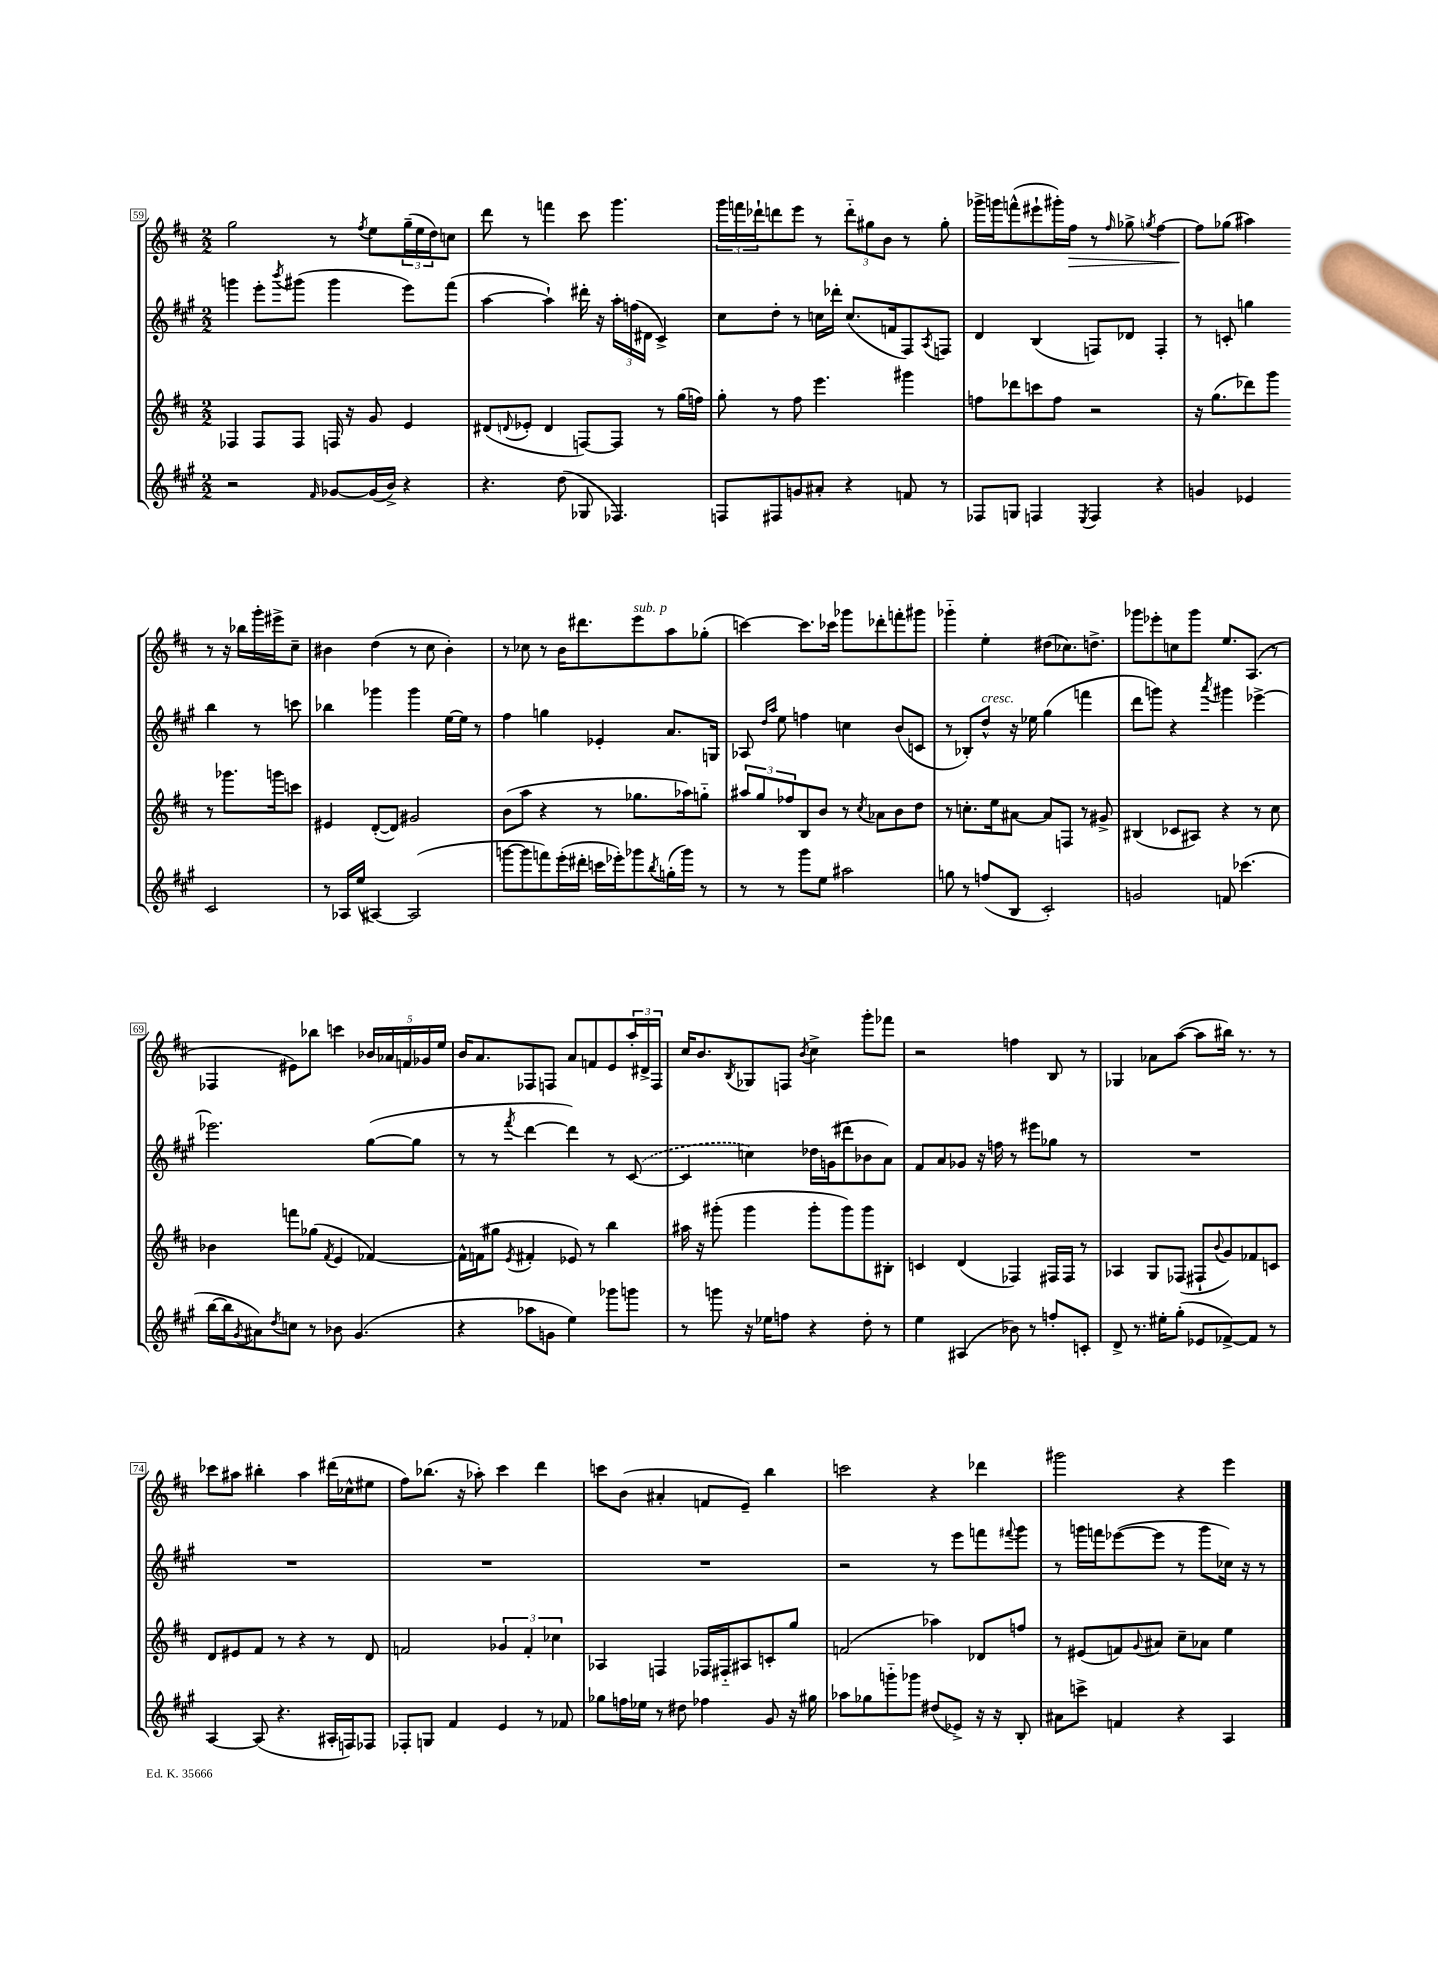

**kern	**kern	**kern	**kern
*staff4	*staff3	*staff2	*staff1
*clefG2	*clefG2	*clefG2	*clefG2
*k[f#c#g#]	*k[f#c#]	*k[f#c#g#]	*k[f#c#]
*M2/2	*M2/2	*M2/2	*M2/2
2r	4F-/	4ggg\	2gg\
.	8F-/L	8eee'\L	.
.	.	8qbbb/	.
.	8F-/J	(8ggg#\J	.
16qqf#/	.	.	.
[8g-/L	16F/	4ggg#\	8r
.	16r	.	.
.	.	.	8qff#/
(16g-/]L	8g/	.	8ee\L
16b^/JJ)	.	.	.
4r	4e/	8eee\L)	(24gg~\L
.	.	.	24ee\
.	.	.	24dd\J)
.	.	(8fff#\J	8cc\J
=	=	=	=
4.r	(8d#/L	[4aa\	8ddd\
.	8qqd/	.	.
.	8e-'/J	.	8r
.	4d/	4aa`\])	4fff\
(8dd\	.	.	.
8G-/	[8F/L)	16ddd#'\	8ccc#\
.	.	16r	.
4.F-/)	8F/]J	24aa'\LL	4.ggg\
.	.	(24ff\	.
.	.	24d#\JJ	.
.	8r	4c#^/)	.
.	(16gg\LL	.	.
.	16ff\JJ)	.	.
=	=	=	=
8F/L	8gg'\	8cc#\L	24ggg\LL
.	.	.	24fff\
.	.	.	24ddd-`\J
8F#/	8r	8dd'\J	8ddd\
8g/	8ff#\	8r	8eee\J
8a#'/J	4.eee\	16cc\LL	8r
.	.	16ddd-'\JJ	.
4r	.	(8.cc/L	12ddd'~\L
.	.	.	12gg#\
.	.	.	12b\J
.	.	16f/k	.
8f/	4ggg#\	8F#/)	8r
.	.	8qA/	.
8r	.	8F/J	8gg#'\
=	=	=	=
8F-/L	8ff\L	4d/	16ggg-^\LL
.	.	.	16ggg\J
8G/J	8ddd-\	.	(8fff^^\
4F/	8ccc\	(4B/	8eee#`\
.	8ff\J	.	16ggg#'\L)
.	.	.	16ff#\JJ
8qE/	.	.	.
4F/	2r	8F/L)	8r
.	.	.	16qqff#/
.	.	8d-/J	8gg-^\
.	.	.	8qgg/
4r	.	4F'/	[4ff#\
=	=	=	=
4g/	16r	8r	8ff#\]L
.	(8.gg\L	.	.
.	.	8c'/	(8gg-\J
4e-/	8ddd-\)	4gg\	4aa#\)
.	8ggg\J	.	.
2c#/	8r	4bb\	8r
.	8.ggg-\L	.	16r
.	.	.	16bb-\LL
.	.	8r	16ggg'\
.	16ggg\k	.	16eee#^\J
.	8ccc\J	8ccc\	8cc#~\J
=	=	=	=
8r	4e#/	4bb-\	4b#\
16A-/LL	.	.	.
(16ee/JJ	.	.	.
[4A#/)	([8d'/L	4ggg-\	(4dd\
.	8d/]J)	.	.
(2A#/]	2g#/	4ggg-\	8r
.	.	.	8cc#\
.	.	[16ee\LL	4b#'\)
.	.	16ee\]JJ	.
.	.	8r	.
=	=	=	=
[8ggg\L	(8b\L	4ff#\	8r
8ggg\]	8aa\J	.	8cc-\
8fff\)	4r	4gg\	8r
(16eee'\L	.	.	16b\LK
16ddd#'\JJ	.	.	8.ddd#\
16ccc\LL	8r	4e-'/	.
16eee-'\J)	.	.	.
8ggg-\	8.gg-\L	.	8eee\
8qbb/	.	.	.
(16gg'\L	.	8.a/L	8aa\
16ggg-\JJ)	16aa-\k)	.	.
8r	8gg'~\J	.	(8gg-'\J
.	.	16G/Jk	.
=	=	=	=
8r	12aa#/L	8A-/	[4ccc\)
.	12gg/	.	.
.	.	16qqdd/LL	.
.	.	16qqaa/JJ	.
8r	.	8ee\	.
.	12ff-/	.	.
8ggg#\L	8B/	4ff\	8.ccc\]L
8ee\J	8b/J	.	.
.	.	.	16ccc-\Jk
2aa#\	8r	4cc\	8ggg-\L
.	8qcc#/	.	.
.	8a-\L	.	8ddd-'\
.	8b\	(8b/L	8fff'\
.	8dd\J	8c/J	8ggg#\J
=	=	=	=
8gg\	8r	8r	4ggg-'~\
8r	8.cc'\L	8B-'/L)	.
(8ff/L	.	8dd^^/J	4ee'\
.	16ee\k	.	.
8B/J	[8a#\J	16r	.
.	.	16ee-\	.
2c#'/)	8a#/]L	(4gg#\	(8dd#\L
.	8F/J	.	8.cc-\)
.	8r	4fff\	.
.	.	.	8.dd^\J
.	8g#^/	.	.
=	=	=	=
2g/	(4B#/	8ddd\L	8ggg-\L
.	.	8ggg\J)	8eee-'\
.	8c-/L	4r	8cc\
.	8A#/J)	.	8ggg-\J
.	.	8qaaa/	.
8f/	4r	4ggg#\	8.ee/L
(4.ccc-\	.	.	.
.	.	.	(8.A/J
.	8r	[4eee-^\	.
.	8cc#\	.	8r
=	=	=	=
[16bb\LL	4b-\	2.eee-\]	4F-/
16bb\]J	.	.	.
8qg#/	.	.	.
8a#\)	.	.	.
8qdd/	.	.	.
8cc\J	8fff\L	.	8e#\L)
8r	(8gg-\J	.	8bb-\J
.	8qf#/	.	.
8b-\	4e/	.	4ccc\
(4.g#/	.	.	.
.	[4f-/)	([8gg#\L	20b-/LL
.	.	.	20a-/
.	.	.	20f/
.	.	8gg#\]J	.
.	.	.	20g-/
.	.	.	20ee/JJ
=	=	=	=
4r	16f-^^\]LL	8r	16b/LK
.	(16f\J	.	8.a/
.	8gg#\J	8r	.
.	8qe/	8qfff#/	.
8aa-\L	4f#'/	[4ddd\	8F-/
8g\J	.	.	8F/J
4ee\)	8e-/)	4ddd\])	8a/L
.	8r	.	8f/
8ggg-\L	4bb\	8r	8e/
8ggg\J	.	([8c#/	24aa'/L
.	.	.	24d#^/
.	.	.	24F/JJ
=	=	=	=
8r	16aa#\	4c#/]	16cc#/LK
.	16r	.	8.b/
8ggg\	(8ggg#'\	.	.
.	.	.	8qB/
16r	4ggg#\	4cc\)	8G-/
16ee-\LK	.	.	.
8ff\J	.	.	8F/J
.	.	.	8qb/
4r	8ggg#'\L	16dd-\LL	4cc#^\
.	.	(16g\J	.
.	8ggg#\)	8ddd#'\	.
8dd'\	8ggg#\	8b-\	8ggg'\L
8r	8B#'\J	8a\J)	8fff-\J
=	=	=	=
4ee\	4c/	8f#/L	2r
.	.	8a/	.
(4A#/	(4d/	8g-/J	.
.	.	16r	.
.	.	16ff\	.
8b-\)	4F-/)	8r	4ff\
8r	.	8eee#\L	.
8ff'/L	16F#/LL	8gg-\J	8B/
.	16F#/JJ	.	.
8c'/J	8r	8r	8r
=	=	=	=
8d^/	4A-/	1r	4G-/
8.r	.	.	.
.	8G/L	.	8a-\L
16ee#'\LK	.	.	.
(8gg#'\J	(8F-/J	.	([8aa\J
8e-/L	8F#`/L	.	8aa\]L
.	8qqb/	.	.
[8f-^/)	8g/)	.	16bb#\Jk)
.	.	.	8.r
8f-/]J	8f-/	.	.
8r	8c/J	.	8r
=	=	=	=
[4A/	8d/L	1r	8ccc-\L
.	8e#/	.	8aa#\J
(8A/]	8f#/J	.	4bb#'\
4.r	8r	.	.
.	4r	.	4aa#\
16A#'/LL	8r	.	(16ddd#\LL
16F/J)	.	.	16cc-^^\J
8F-/J	8d/	.	8ee#\J
=	=	=	=
8F-'/L	2f/	1r	8ff#\L)
8G/J	.	.	(8.bb-\J
4f#/	.	.	.
.	.	.	16r
.	.	.	8aa-'\)
4e/	6g-/	.	4ccc#\
.	6f'/	.	.
8r	.	.	4ddd\
.	6cc-\	.	.
8f-/	.	.	.
=	=	=	=
8gg-\L	4A-/	1r	8ccc\L
16ff\L	.	.	(8b\J
16ee-\JJ	.	.	.
8r	4F/	.	4a#'/
8dd#\	.	.	.
4ff-\	16F-/LL	.	8f/L
.	16F#'~/J	.	.
.	8A#/	.	8e~/J)
8g#/	8c'/	.	4bb\
16r	8gg/J	.	.
16gg#\	.	.	.
=	=	=	=
8aa-\L	(2f/	2r	2ccc\
8gg-\	.	.	.
8ggg'~\	.	.	.
8ggg-\J	.	.	.
(8dd#/L	4aa-\)	8r	4r
8e-^/J)	.	8eee\L	.
16r	8d-/L	8fff\	4ddd-\
16r	.	.	.
.	.	8qqfff#/	.
8B'/	8ff/J	8ggg#\J	.
=	=	=	=
8a#\L	8r	8r	2ggg#\
8ccc^\J	(8e#/L	16ggg\LL	.
.	.	16fff\J	.
4f/	8f/)	([8eee-\	.
.	8qqg/	.	.
.	8a#/J	8eee-\]J	.
4r	8cc#~\L	8r	4r
.	8a-\J	8ggg\L	.
4A/	4ee\	16cc-\Jk)	4eee\
.	.	16r	.
.	.	8r	.
==	==	==	==
*-	*-	*-	*-
